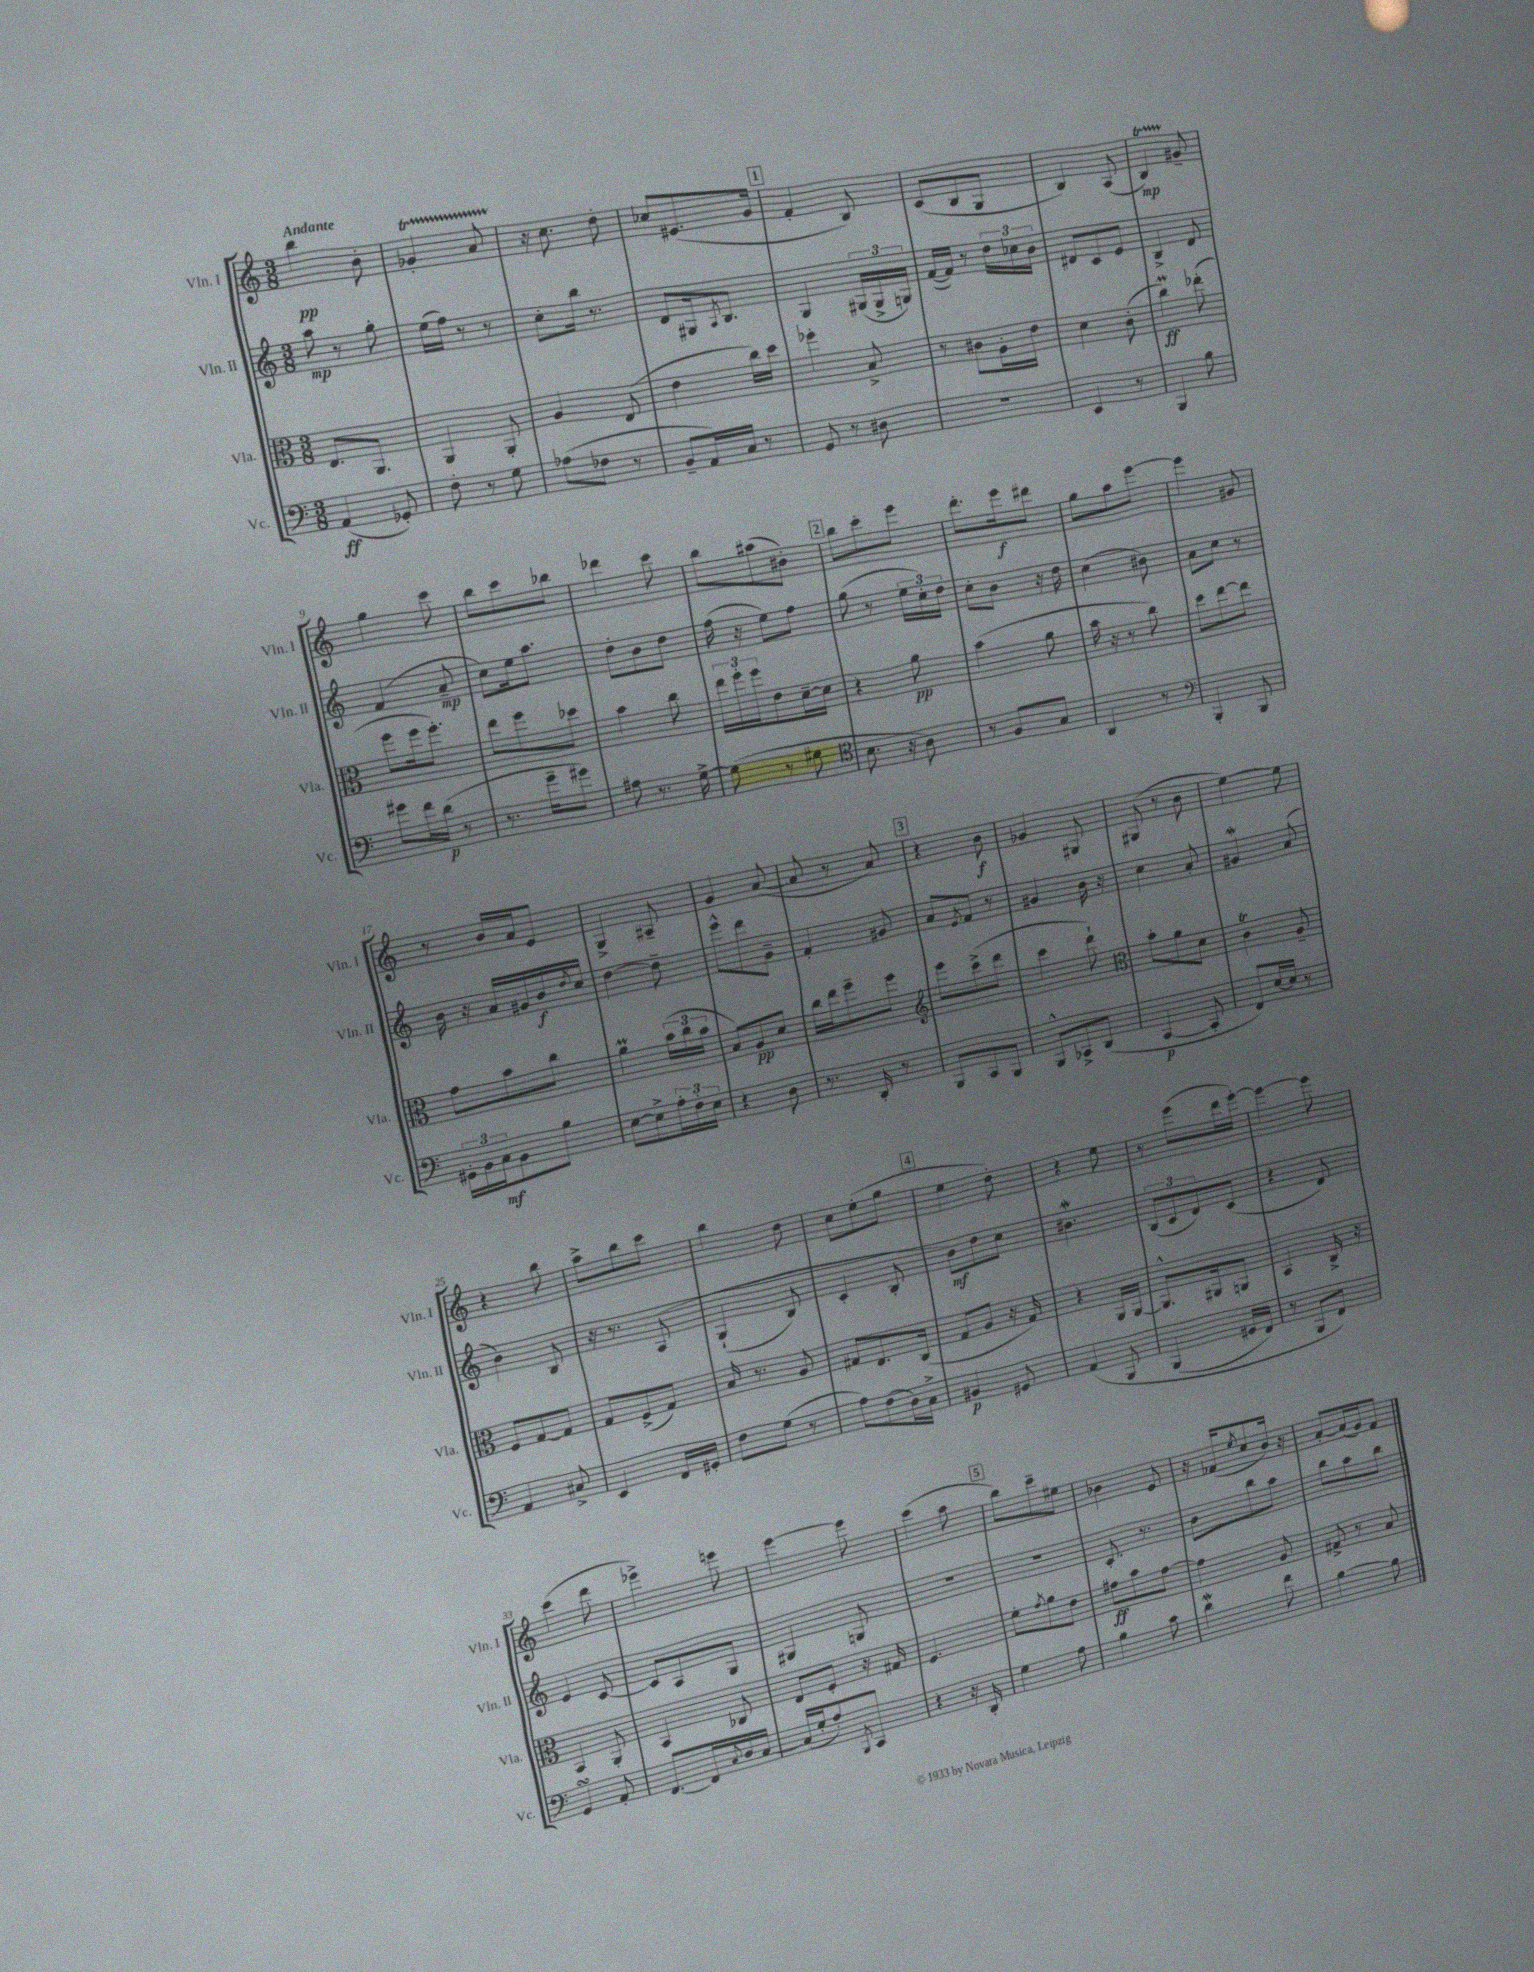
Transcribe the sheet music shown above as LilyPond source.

<<
\new StaffGroup <<
\new Staff = "s0" \with { instrumentName = "Vln. I" shortInstrumentName = "Vln. I" } {
    \clef treble \key c \major \numericTimeSignature \time 3/8 \tempo "Andante"
    b''4\pp b'8-. |
    ges'4-.\startTrillSpan a'8 |
    r16\stopTrillSpan c''8. d''8-. |
    ces''8 eis'8.( g'16 |
    \mark \markup { \box "1" } f'4-. b8) |
    c'8( b8 g8 |
    b4) a8( |
    b4\startTrillSpan\mp) gis'8--\stopTrillSpan |
    g''4 c'''8 |
    b''8 c'''8 bes''8 |
    des'''4 c'''8 |
    b''8 ais''8( bis'8-.) |
    \mark \markup { \box "2" } b''8 c'''8-. e'''8 |
    d'''8.-. e'''16\f dis'''8 |
    g''8 a''8 e'''8~ |
    e'''4 gis'8 |
    r8 b'16 a'16 e'8 |
    g4-> ais8-- |
    g'4 a'8~( |
    a'8 r8 a'8) |
    \mark \markup { \box "3" } r4 b'8\f |
    ges'4 gis8 |
    gis8( r8 b'8 |
    e''4~) e''8 |
    r4 b''8 |
    a''8-> b''8 c'''8 |
    b''4 d''8 |
    c''8 e''8-.( g''8 |
    \mark \markup { \box "4" } e''4 d''8-.) |
    r4 e''8 |
    r8 e'''8( d'''16 e'''16~-.) |
    e'''4~ e'''8 |
    c'''4( d'''8 |
    ees'''4->) e'''8 |
    e'''4~ e'''8 |
    c'''4( a''8 |
    \mark \markup { \box "5" } b''8) c'''8-- eis''8 |
    bes'4 e'8 |
    r16 fes'16( \acciaccatura { e''8 } c''8 b'16) r16 |
    a'8~-. a'16( g'16) f'8 \bar "|." |
}
\new Staff = "s1" \with { instrumentName = "Vln. II" shortInstrumentName = "Vln. II" } {
    \clef treble \key c \major \numericTimeSignature \time 3/8
    a''8\mp r8 g''8-. |
    e''16( f''16) r8 r8 |
    c''8-. b''16 r8. |
    d'8 gis16 \acciaccatura { a8 } b8. |
    \mark \markup { \box "1" } g4 \tuplet 3/2 { gis16( gis16-> g16) } |
    f'16~( f'16) r8 \tuplet 3/2 { d''16 ces''16 b'16 } |
    dis'8 c'8 e'8 |
    b4-> d'8 |
    f'4( a'8--\mp |
    c''8) e''16 a''8. |
    d''8-. b'8 d''8 |
    f''16( r16 e''8) f''8 |
    \mark \markup { \box "2" } g''8( r8 \tuplet 3/2 { e''16 c''16-.) d''16 } |
    c''8-. b'8 r16 d''16 |
    c''4( bis'8) |
    a'8 c''8 r8 |
    b'16 r16 a'16 gis'16 b'16\f \acciaccatura { d''8 } c''16 |
    d''4~ d''8-- |
    e'''8-^ d'''8 g'8-- |
    f'4-. gis'8 |
    \mark \markup { \box "3" } a'8 \acciaccatura { e'8 } f'8 r8 |
    gis'4 b'16 r16 |
    c''4 a'8-. |
    gis'4\mordent a'8( |
    b'4) b8 |
    r16 r8. a8\( |
    g4-!( b8) |
    c'4-. b8-. |
    \mark \markup { \box "4" } b'8\mf\) d''8 c''8 |
    bis'4.\mordent |
    \tuplet 3/2 { b8( c'8 d'8) } c'8( |
    r4 d'8) |
    e'4 c'8~ |
    c'8 a8 g8 |
    gis4 g8 |
    R4. |
    \mark \markup { \box "5" } R4. |
    c'8.-. r8. |
    b'8 b''8 a''8 |
    b''8 a''8 b''8 \bar "|." |
}
\new Staff = "s2" \with { instrumentName = "Vla." shortInstrumentName = "Vla." } {
    \clef alto \key c \major \numericTimeSignature \time 3/8
    e8. a,8. |
    a,4 a,8-. |
    a4 e8( |
    e'4 c''16) d''16 |
    \mark \markup { \box "1" } fes''4-. b8-> |
    r8 cis'8 a16-. e'16 |
    d'4 c'8-.( |
    c''4\prall\ff) ees''8-.( |
    f''8 f''16 f''8.-.) |
    e''8 f''8 des''8 |
    b'4 c''8 |
    \tuplet 3/2 { e''16 f''16-. f''16 } e'8 d'16~-- d'16 |
    \mark \markup { \box "2" } r4 a'8\pp |
    b'4( a'8 |
    b'16 r16 r8 c''8) |
    d''8 e''8~ e''8 |
    g'8 b'8 c''8 |
    a'4\prall \tuplet 3/2 { b'16( c''16 b'16 } |
    b8) a8\pp d'8 |
    c''16 e''16 f''8-- f''8 |
    \mark \markup { \box "3" } \clef treble e'''8 c'''8->( d'''8 |
    c'''4 d'''8-!) |
    \clef alto b'8-. a'8 d'8 |
    c'4\trill a8-- |
    f8 g8~ g8 |
    g8 f8->( g8) |
    b16 r8. a8 |
    gis8 e8. c16( |
    \mark \markup { \box "4" } g8 a8 r16 g16) |
    r4 a,16 a,16~ |
    a,8.-^ ais,16 a,8 |
    b,4 c16-> r16 |
    b,4 a,8-. |
    b,4 ces8 |
    e8 f8-. r16 gis16 |
    f4. |
    \mark \markup { \box "5" } f'8-. \acciaccatura { g'8 } a'8 e'8 |
    gis'8\ff b'8 gis'8~ |
    gis'4 a8 |
    gis8-> r8 b8 \bar "|." |
}
\new Staff = "s3" \with { instrumentName = "Vc." shortInstrumentName = "Vc." } {
    \clef bass \key c \major \numericTimeSignature \time 3/8
    a,4\ff( ges,8-.) |
    f8-. r8 g8 |
    aes8( fes8 r8 |
    b,8-- a,16) c16 r8 |
    \mark \markup { \box "1" } g,8 r8 dis8 |
    R4. |
    e,4 r8 |
    b,,4 b8 |
    gis'8 f'16 d'16\p( r8 |
    r8. g'16-- gis'8) |
    ais8 r8. g16~-> |
    g8( r8 gis8 |
    \mark \markup { \box "2" } \clef tenor b8. r16 a8) |
    r8 f8 g8 |
    a,4 r8 |
    \clef bass b,,4-. b,,8 |
    \tuplet 3/2 { gis,16-. b,16 c16\mf } b,8 b8 |
    e8~ e8-> \tuplet 3/2 { a16-. f16-. e16 } |
    r4 d8 |
    r8. d,16-. r8 |
    \mark \markup { \box "3" } b,,8 c,8 b,,8 |
    b,,8-^ ces,8-> d,8( |
    c,4~\p c,8-. |
    f,8) e16~ e16 r8 |
    a,4 cis8-> |
    e,4 f,16 gis,16-. |
    f8 g8( r8 |
    a8) f8( d16) c16-> |
    \mark \markup { \box "4" } bis,4\p gis,8 |
    a,4\( b,,8 |
    b,,4( gis,16 f,16) |
    r8 b,,8 f,8\) |
    g,4\turn a,8-. |
    f,8.~ f,16 \appoggiatura { c8 } d16 c16~ |
    c16( g16-. a8-.) \acciaccatura { b,,8 } c,8 |
    r4 r16 d,16-. |
    \mark \markup { \box "5" } g4 a8 |
    b4 c'8 |
    d'4\mordent f'8 |
    b4~ b8 \bar "|." |
}
>>
>>
